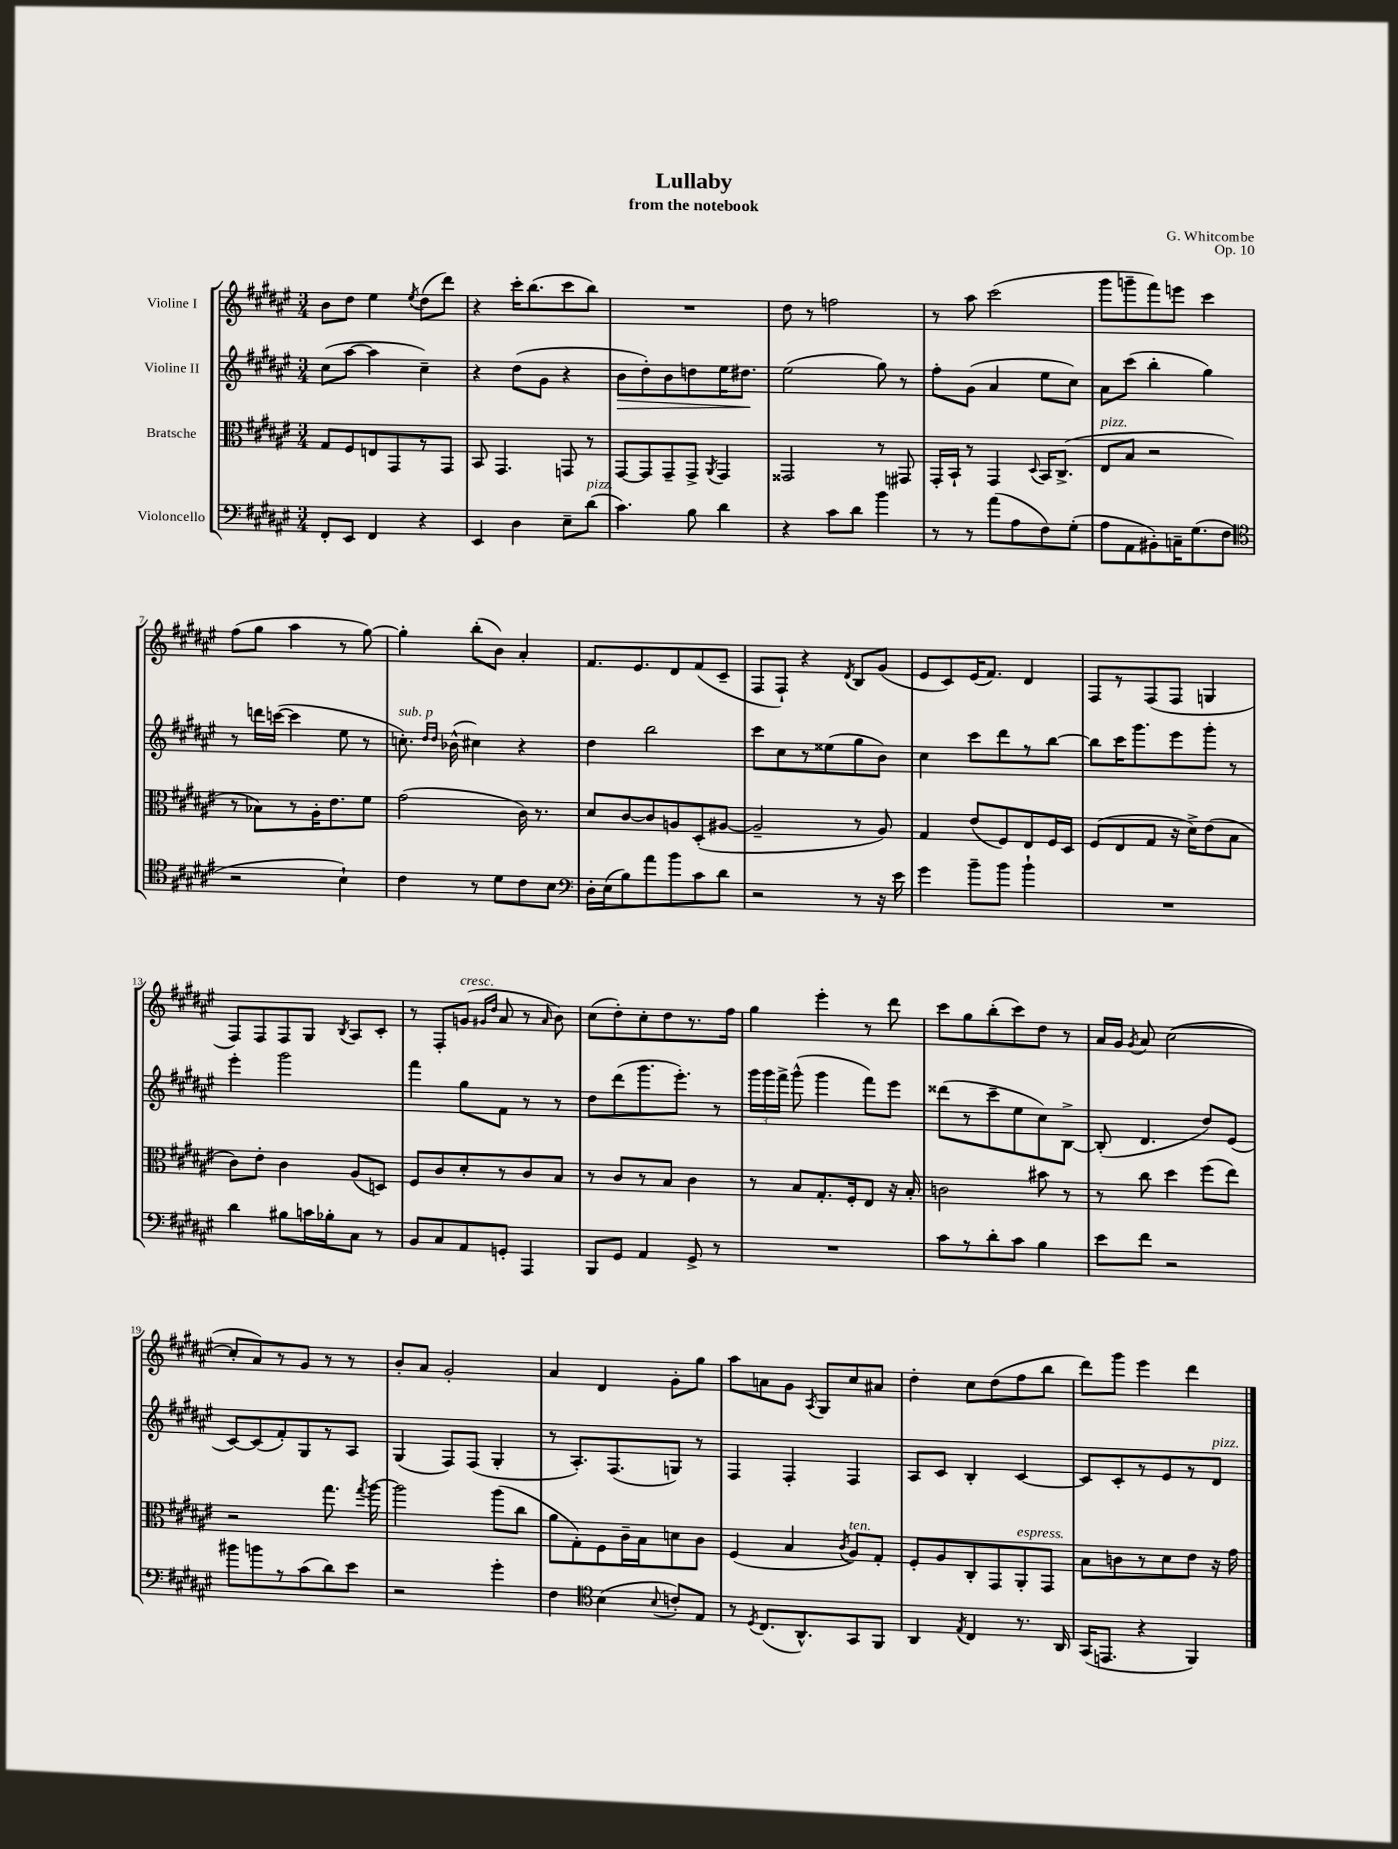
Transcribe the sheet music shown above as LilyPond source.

\header { title = "Lullaby" composer = "G. Whitcombe" subtitle = "from the notebook" opus = "Op. 10" }
<<
\new StaffGroup <<
\new Staff = "s0" \with { instrumentName = "Violine I" } {
    \clef treble \key fis \major \numericTimeSignature \time 3/4
    \autoBeamOff b'8[ dis''8] eis''4 \acciaccatura { eis''8 } dis''8[( dis'''8]) |
    r4 cis'''16[-. b''8.( cis'''8 b''8]) |
    R2. |
    dis''8 r8 f''2 |
    r8 ais''8 cis'''2( |
    gis'''8[ g'''8-- fis'''8) e'''8] cis'''4 |
    fis''8[( gis''8] ais''4 r8 gis''8~) |
    gis''4-. b''8[-.( b'8]) ais'4-. |
    fis'8.[ eis'8. dis'8 fis'8( cis'8]-- |
    fis8[ fis8]-!) r4 \acciaccatura { dis'8 } b8[ gis'8]( |
    eis'8[ cis'8) eis'16( fis'8.]) dis'4 |
    fis8[ r8 fis8( fis8] g4 |
    fis8[) fis8 fis8 gis8] \acciaccatura { b8 } ais8[ cis'8]-. |
    r8 fis8[-. g'8]^\markup { \italic "cresc." }( \grace { gis'16[ dis''16] } ais'8 r8 \grace { ais'16 } b'8) |
    cis''8[( dis''8-.) cis''8-. dis''8 r8. fis''16] |
    gis''4 eis'''4-. r8 dis'''8 |
    cis'''8[ gis''8 b''8-.( cis'''8) dis''8] r8 |
    ais'16[ gis'16] \acciaccatura { gis'8 } ais'8 cis''2~( |
    cis''8[-. ais'8) r8 gis'8] r8 r8 |
    b'8[-. ais'8] gis'2-. |
    ais'4 dis'4 gis'8[-. gis''8] |
    ais''8[ a'8 gis'8] \acciaccatura { ais8 } gis8[ cis''8 ais'8] |
    dis''4-. cis''8[ dis''8( fis''8 b''8] |
    dis'''8[) gis'''8] eis'''4 dis'''4 \bar "|." |
}
\new Staff = "s1" \with { instrumentName = "Violine II" } {
    \clef treble \key fis \major \numericTimeSignature \time 3/4
    \autoBeamOff cis''8[( ais''8]~ ais''4 cis''4--) |
    r4 dis''8[( gis'8] r4 |
    b'8[\> dis''8-.) b'8 d''8 eis''16 dis''8.]\! |
    eis''2( gis''8) r8 |
    fis''8[-. gis'8]( ais'4 eis''8[ cis''8]) |
    ais'8[ cis'''8]( b''4-. gis''4) |
    r8 d'''16[ c'''16]~( c'''4 eis''8 r8 |
    c''8.-.^\markup { \italic "sub. p" }) \grace { dis''16[ dis''16] } bes'16-^( cis''4) r4 |
    dis''4 b''2 |
    cis'''8[ cis''8 r8 eisis''8( gis''8 b'8]) |
    cis''4 cis'''8[ dis'''8 r8 b''8]~ |
    b''8[ cis'''16 gis'''8. eis'''8 gis'''8]-. r8 |
    eis'''4-. gis'''2 |
    fis'''4 gis''8[ fis'8] r8 r8 |
    dis''8[ dis'''8( gis'''8. eis'''8.]-.) r8 |
    \tuplet 3/2 { gis'''16[ gis'''16 fis'''16]-> } gis'''8-^( gis'''4 fis'''8[) eis'''8] |
    disis'''8[( r8 cis'''8-- eis''8 cis''8) b8]~-> |
    b8-.( dis'4. dis''8[) eis'8]( |
    cis'8[~) cis'8( fis'8-.) gis8 r8 ais8] |
    gis4( fis8[) fis8]( gis4-. |
    r8 ais8.[-.) fis8.( g8]) r8 |
    fis4 fis4-. fis4 |
    ais8[ cis'8] b4-. cis'4~ |
    cis'8[ cis'8-. r8 eis'8 r8 dis'8]^\markup { \italic "pizz." } \bar "|." |
}
\new Staff = "s2" \with { instrumentName = "Bratsche" } {
    \clef alto \key fis \major \numericTimeSignature \time 3/4
    \autoBeamOff gis8[ fis8 e8 gis,8 r8 gis,8] |
    b,8 gis,4. g,8 r8 |
    gis,8[~ gis,8 gis,8-- gis,8]-> \acciaccatura { ais,8 } gis,4 |
    gisis,2 r8 gis,8 |
    gis,16[-. b,16]-! r8 gis,4 \appoggiatura { dis8 } b,16[ cis8.]->( |
    eis8[^\markup { \italic "pizz." } b8] r2 |
    r8 bes8[) r8 ais16-. eis'8. fis'8] |
    gis'2( cis'16) r8. |
    dis'8[ cis'8~ cis'8 a8 dis8-.( ais8]~ |
    ais2-- r8 ais8) |
    gis4 eis'8[( fis8) eis8 fis16 dis16] |
    fis8[( eis8 gis8] r16 dis'16[->) eis'8( b8] |
    cis'8[) eis'8]-. cis'4 ais8[( d8]) |
    fis8[ cis'8 dis'8-. r8 cis'8 b8] |
    r8 cis'8[ r8 b8] cis'4 |
    r8 b8[ gis8.-. fis16-. eis8] r16 b16-. |
    c'2 bis'8 r8 |
    r8 cis''8 dis''4 fis''8[( eis''8]) |
    r2 gis''8. \acciaccatura { gis''8 } ais''16~ |
    ais''2 ais''8[( cis''8] |
    ais'8[ gis8-.) fis8 cis'16-- b16 d'8 cis'8] |
    fis4( b4 \acciaccatura { cis'8 } ais8[^\markup { \italic "ten." }) gis8]-. |
    fis8[-. ais8 cis8-. gis,8 ais,8-.^\markup { \italic "espress." } gis,8] |
    b8[ c'8 r8 dis'8 eis'8] r16 gis'16 \bar "|." |
}
\new Staff = "s3" \with { instrumentName = "Violoncello" } {
    \clef bass \key fis \major \numericTimeSignature \time 3/4
    \autoBeamOff fis,8[-. eis,8] fis,4 r4 |
    eis,4 dis4 eis8[-- dis'8]^\markup { \italic "pizz." }( |
    cis'4.) b8 dis'4 |
    r4 cis'8[ dis'8] b'4 |
    r8 r8 ais'8[( ais8 fis8) gis8]-.( |
    ais8[ ais,8 bis,8-.) c16-- gis8.( fis8] |
    \clef tenor r2 b4-!) |
    cis'4 r8 dis'8[ cis'8 b8] |
    \clef bass dis16[-. eis16( b8) ais'8 b'8 cis'8 dis'8] |
    r2 r8 r16 eis'16 |
    gis'4 b'8[-- b'8] b'4-! |
    R2. |
    dis'4 bis8[ c'16 bes16-. cis8] r8 |
    b,8[ cis8 ais,8 g,8]-. ais,,4 |
    b,,8[ gis,8] ais,4 gis,8-> r8 |
    R2. |
    cis'8[ r8 dis'8-. cis'8] b4 |
    eis'8[ fis'8] r2 |
    bis'8[ b'8 r8 cis'8( dis'8) eis'8] |
    r2 gis'4-. |
    fis4 \clef tenor b4( \appoggiatura { b8 } c'8[-.) eis8] |
    r8 \acciaccatura { dis8 } cis8.[( ais,8.-^) gis,8 fis,8] |
    ais,4 \acciaccatura { eis8 } cis4 r8. ais,16 |
    gis,16[( e,8.] r4 fis,4) \bar "|." |
}
>>
>>
